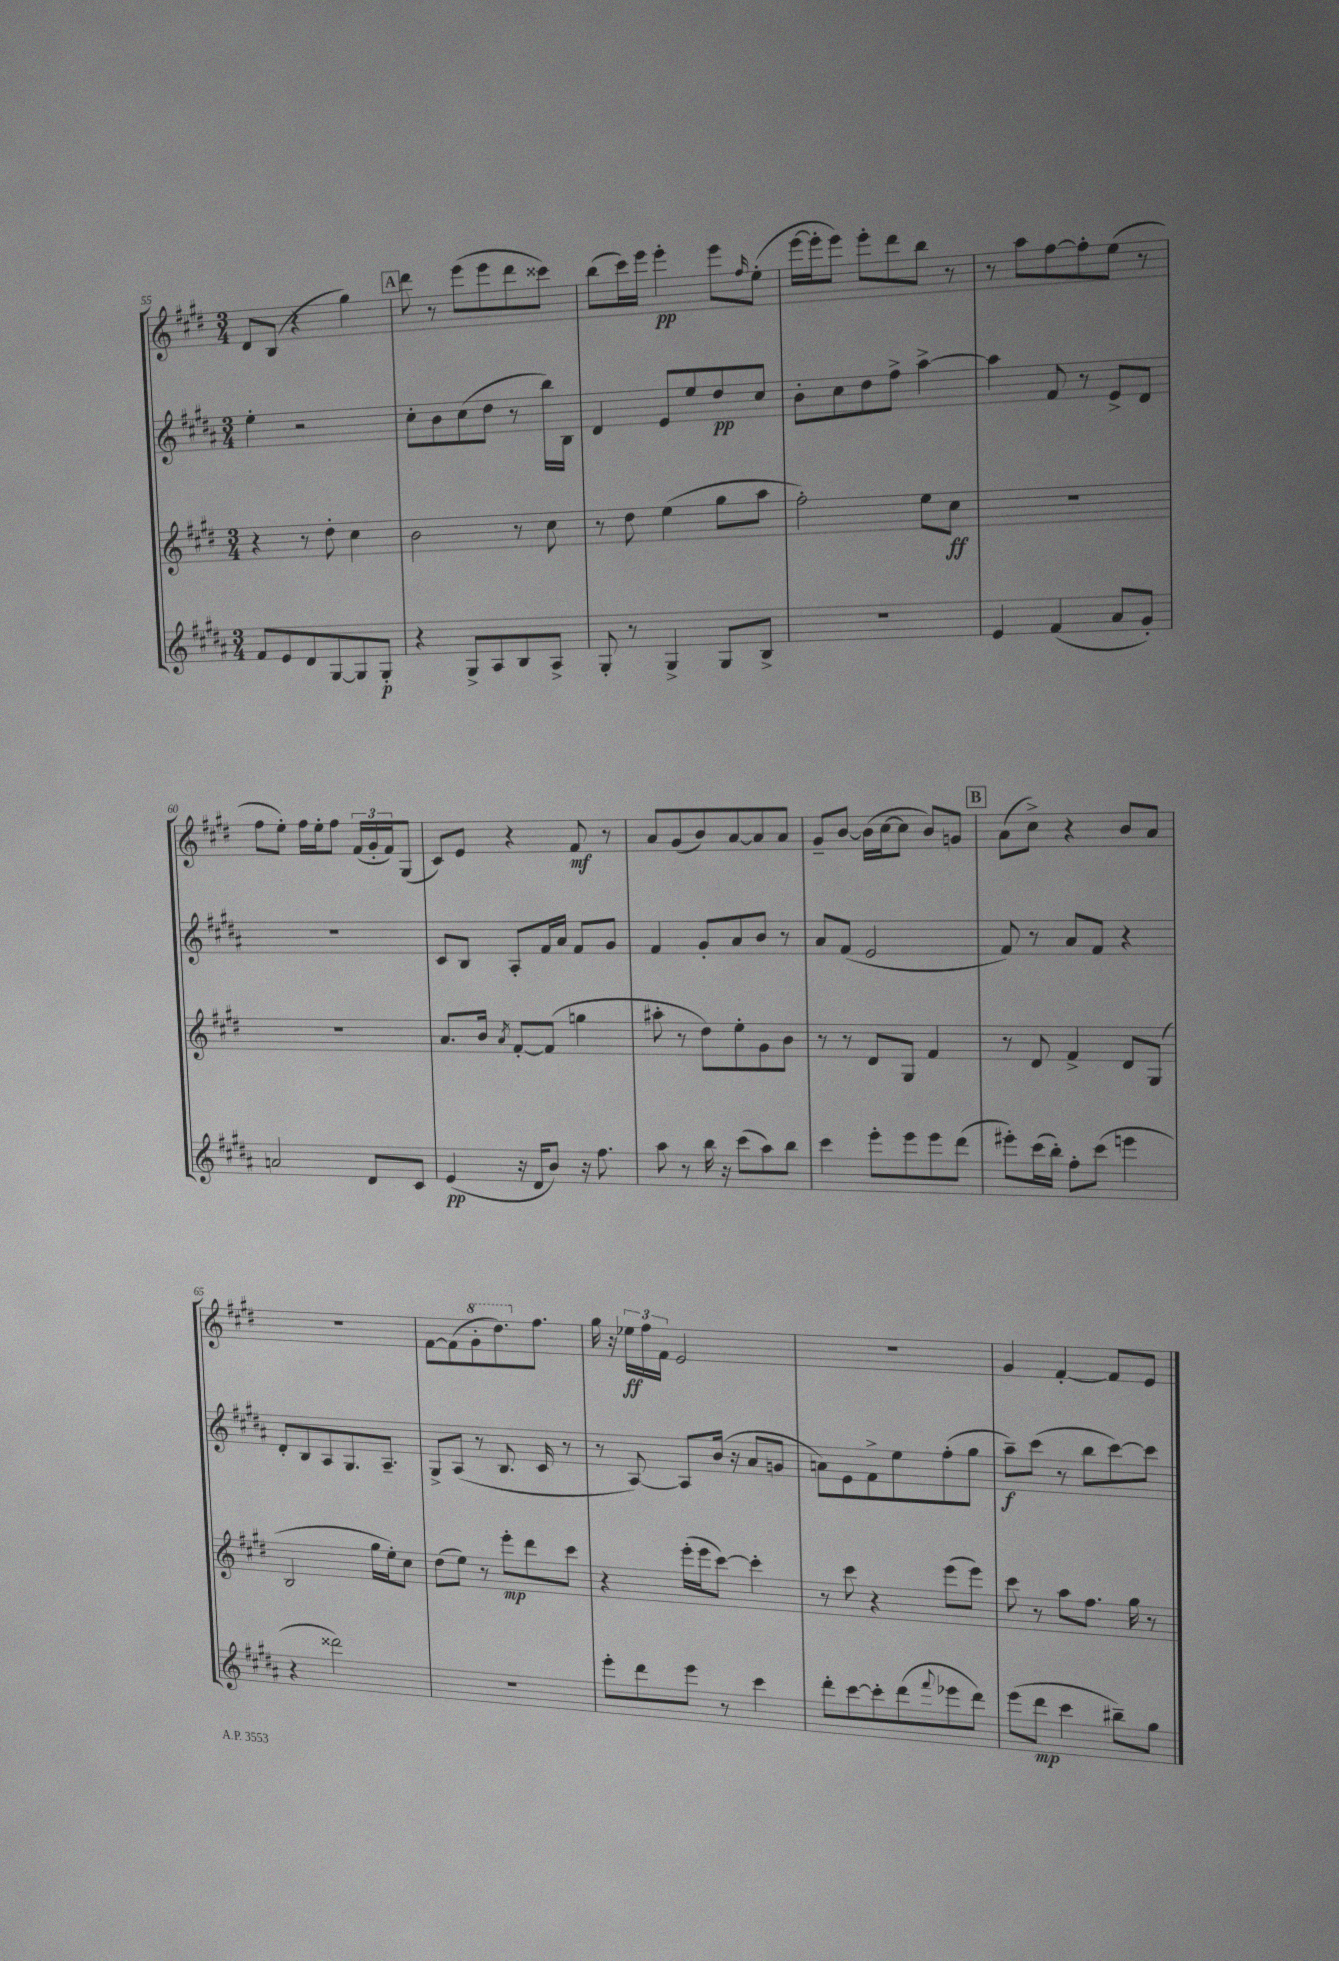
<<
\new StaffGroup <<
\new Staff = "s0" {
    \clef treble \key e \major \numericTimeSignature \time 3/4
    dis'8 b8( r4 gis''4) |
    \mark \markup { \box "A" } dis'''8 r8 e'''8( e'''8 dis'''8 cisis'''8) |
    b''8( cis'''16) e'''16 e'''4-.\pp e'''8 \grace { fis''16 } e''8-.( |
    e'''16~ e'''16-. e'''8) e'''8-. dis'''8 b''8 r8 |
    r8 a''8 fis''8~ fis''8-. e''8( r8 |
    fis''8 e''8-.) fis''16 e''16-. fis''8 \tuplet 3/2 { fis'16( gis'16-. fis'16) } gis8( |
    cis'8) e'8 r4 fis'8\mf r8 |
    a'8 gis'8( b'8) a'8~ a'8 a'8 |
    gis'8-- b'8~ b'16( cis''16~ cis''8 b'8) g'8 |
    \mark \markup { \box "B" } a'8( cis''8->) r4 b'8 a'8 |
    R2. |
    fis'8~ fis'8( \ottava #1 gis''8-. dis'''8.) \ottava #0 fis''8. |
    gis''16 r16 \tuplet 3/2 { ees''16\ff fis''16 fis'16 } e'2 |
    R2. |
    gis'4 fis'4~-. fis'8 e'8 \bar "|." |
}
\new Staff = "s1" {
    \clef treble \key b \major \numericTimeSignature \time 3/4
    e''4-. r2 |
    \mark \markup { \box "A" } cis''8-. b'8 cis''8( dis''8 r8 b''16) b16 |
    dis'4 e'8 e''8 dis''8\pp cis''8 |
    b'8-. cis''8 dis''8 fis''8-> ais''4~-> |
    ais''4 fis'8 r8 e'8-> dis'8 |
    R2. |
    cis'8 b8 ais8-. fis'16 ais'16 fis'8 gis'8 |
    fis'4 gis'8-. ais'8 b'8 r8 |
    ais'8 fis'8( e'2 |
    \mark \markup { \box "B" } fis'8) r8 ais'8 fis'8 r4 |
    dis'8-. b8 ais8 gis8. ais8.-- |
    gis8-> ais8( r8 b8. cis'16 r8 |
    r8 ais8~) ais8 b'16( r16 ais'8 g'8 |
    a'8) e'8 fis'8-> e''8 fis''8-.( gis''8 |
    ais''8--\f) cis'''8( r8 b''8 cis'''8~) cis'''8 \bar "|." |
}
\new Staff = "s2" {
    \clef treble \key e \major \numericTimeSignature \time 3/4
    r4 r8 dis''8-. cis''4 |
    \mark \markup { \box "A" } b'2 r8 cis''8 |
    r8 dis''8 e''4( gis''8 a''8 |
    fis''2-.) e''8 cis''8\ff |
    R2. |
    R2. |
    a'8. b'16 \acciaccatura { a'8 } fis'8~-. fis'8( g''4 |
    ais''8-. r8 dis''8) e''8-. gis'8 b'8 |
    r8 r8 dis'8 gis8 fis'4 |
    \mark \markup { \box "B" } r8 dis'8 fis'4-> dis'8 gis8( |
    b2 gis''16 e''16-.) cis''8 |
    dis''8( e''8) r8 e'''8-.\mp dis'''8 cis'''8 |
    r4 e'''16-.( e'''16 cis'''8~) cis'''4-. |
    r8 cis'''8 r4 e'''8( e'''8) |
    cis'''8 r8 a''8 fis''8. gis''16 r8 \bar "|." |
}
\new Staff = "s3" {
    \clef treble \key b \major \numericTimeSignature \time 3/4
    fis'8 e'8 dis'8 gis8~ gis8 gis8-.\p |
    \mark \markup { \box "A" } r4 gis8-> ais8 b8 ais8-> |
    gis8-. r8 gis4-> gis8 b8-> |
    R2. |
    e'4 fis'4( ais'8 gis'8-.) |
    a'2 dis'8 cis'8 |
    e'4\pp( r16 dis'16 b'8) r16 fis''8. |
    ais''8 r8 b''16 r16 cis'''8( ais''8) b''8 |
    cis'''4 e'''8-. e'''8 e'''8 dis'''8( |
    \mark \markup { \box "B" } eis'''8-.) cis'''16( b''16-.) fis''8-. cis'''8( e'''4 |
    r4 disis'''2) |
    R2. |
    e'''8-. dis'''8 e'''8 r8 cis'''4 |
    dis'''8-. cis'''8~ cis'''8-. dis'''8( \appoggiatura { fis'''8 } ees'''8 dis'''8) |
    e'''8( dis'''8\mp cis'''4 bis''8--) gis''8 \bar "|." |
}
>>
>>
\layout { \context { \Score currentBarNumber = #55 } }
